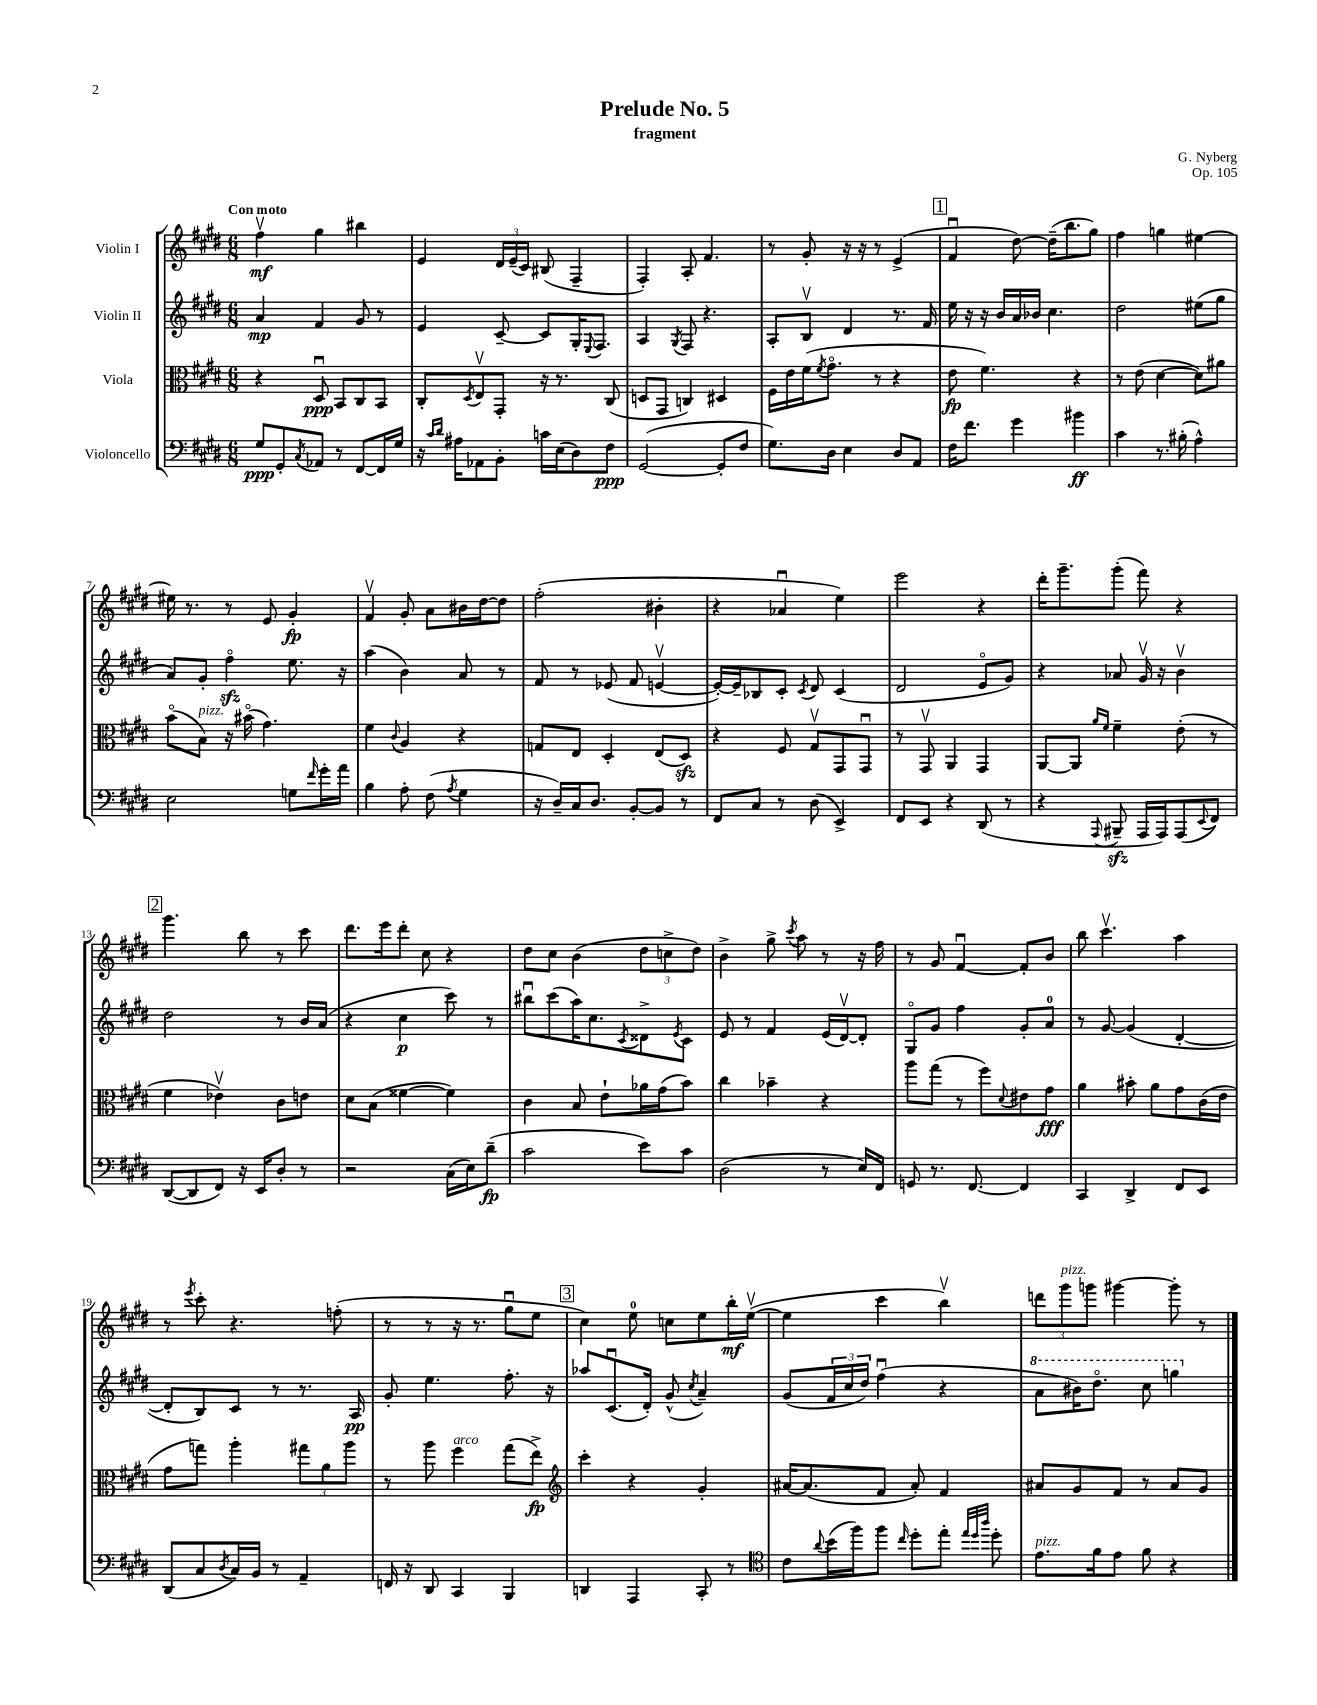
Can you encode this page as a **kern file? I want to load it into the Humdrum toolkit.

**kern	**kern	**kern	**kern
*staff4	*staff3	*staff2	*staff1
*clefF4	*clefC3	*clefG2	*clefG2
*k[f#c#g#d#]	*k[f#c#g#d#]	*k[f#c#g#d#]	*k[f#c#g#d#]
*M6/8	*M6/8	*M6/8	*M6/8
8G#/L	4r	4a/	4ff#v\
8GG#'/	.	.	.
8qC#/	.	.	.
8AA-/J	8D#u/	4f#/	4gg#\
8r	8BB/L	.	.
[8FF#/L	8C#/	8g#/	4bb#\
16FF#/]L	8BB/J	8r	.
16G#/JJ	.	.	.
=	=	=	=
16r	8C#'/L	4e/	4e/
16qqc#/LL	.	.	.
16qqd#/JJ	.	.	.
16A#\LK	.	.	.
.	8qD#/	.	.
8AA-\	8Ev/	.	.
8BB'\J	8GG#'/J	[8c#~/	24d#/LL
.	.	.	(24e~/
.	.	.	24c#/JJ)
16c\LL	16r	8c#/]L	(8B#/
(16E\J	8.r	.	.
8D#\)	.	16G#'/K	4F#~/
.	.	8qqE/	.
.	.	8.F#/J	.
8F#\J	(8C#/	.	.
=	=	=	=
([2GG#/	8D/L	4A/	4F#'/)
.	8GG#/J	.	.
.	.	8qG#/	.
.	4C/)	8F#/	8A'/
.	.	4.r	4.f#/
8GG#'/]L	4D#/	.	.
8F#/J	.	.	.
=	=	=	=
8.G#\L)	16F#\LL	8A'/L	8r
.	16e\	.	.
.	(16f#\J	8Bv/J	8g#'/
.	8qf#/	.	.
16D#\Jk	8.g#o\J	.	.
4E\	.	4d#/	16r
.	.	.	16r
.	8r	.	8r
8D#/L	4r	8.r	(4e^/
8AA/J	.	.	.
.	.	16f#/	.
=	=	=	=
16F#\LK	8e\	16ee\	4f#u/
8.f#\J	.	16r	.
.	4.f#\)	16r	.
.	.	16b/LL	.
4g#\	.	16a/	[8dd#\)
.	.	16b-/JJ	.
.	.	4.cc#\	(16dd#~\]LK
.	.	.	8.bb\
4b#\	4r	.	.
.	.	.	8gg#\J)
=	=	=	=
4c#\	8r	2dd#\	4ff#\
.	(8e\	.	.
8.r	[4d#\	.	4gg\
(16B#'\	.	.	.
4A^^\)	8d#\]L)	(8ee#\L	[4ee#\
.	8a#\J	8gg#\J	.
=	=	=	=
2E\	(8bo\L	8a/L)	16ee#\]
.	.	.	8.r
.	8B\J)	8g#'/J	.
.	16r	4ff#o\	8r
.	(16b#o\	.	.
.	4.g#\)	.	8e/
8G\L	.	8.ee\	4g#'/
16qqf#/	.	.	.
16g#'\L	.	.	.
16a\JJ	.	16r	.
=	=	=	=
4B\	4f#\	(4aa\	4f#v/
.	8qqc#/	.	.
8A'\	4A/	4b\)	8g#'/
(8F#\	.	.	8a\L
8qA/	.	.	.
4G#\	4r	8a/	16b#\L
.	.	.	[16dd#\J
.	.	8r	8dd#\]J
=	=	=	=
16r	8G/L	8f#/	(2ff#'\
16D#~/LL)	.	.	.
16C#/J	8E/J	8r	.
8.D#/J	.	.	.
.	4D#'/	(8e-/	.
[8BB'/L	.	8f#/	.
8BB/]J	(8E/L	[4ev/	4b#'\
8r	8D#/J)	.	.
=	=	=	=
8FF#/L	4r	16e'/_LL)	4r
.	.	16e~/]J	.
8C#/J	.	8B-/	.
8r	8F#/	8c#'/J	4a-u/
.	.	8qc#/	.
(8D#\	8G#v/L	8d#/	.
4EE^/)	8GG#/	(4c#/	4ee\)
.	8GG#u/J	.	.
=	=	=	=
8FF#/L	8r	2d#/	2eee\
8EE/J	8GG#v/	.	.
4r	4AA/	.	.
(8DD#/	4GG#/	8eo/L	4r
8r	.	8g#/J)	.
=	=	=	=
4r	[8AA/L	4r	16ddd#'\LK
.	.	.	8.ggg#~\
.	8AA/]J	.	.
.	16qqa/LL	.	.
8qqAAA/	16qqf#/JJ	.	.
8BBB#~/	4f#~\	8a-/	(8ggg#'\J
16AAA/LL	.	16g#v/	8fff#\)
16AAA/J)	.	16r	.
(8AAA/	(8e'\	4bv\	4r
8qqEE/	.	.	.
8FF#/J)	8r	.	.
=	=	=	=
([8DD#/L	4f#\	2dd#\	4.ggg#\
8DD#/]	.	.	.
8FF#/J)	4e-v\)	.	.
16r	.	.	8bb\
16EE/LK	.	.	.
8D#'/J	8c#\L	8r	8r
8r	8e\J	16b/LL	8ccc#\
.	.	(16a/JJ	.
=	=	=	=
2r	8d#\L	4r	8.ddd#\L
.	(8B\J	.	.
.	.	.	16eee\k
.	[4f##\	4cc#\	8ddd#'\J
.	.	.	8cc#\
(16C#\LL	4f##\])	8ccc#\)	4r
16E\J)	.	.	.
(8d#~\J	.	8r	.
=	=	=	=
2c#\	4c#\	8bb#u\L	8dd#\L
.	.	(8ccc#\	8cc#\J
.	8B/	16aa\K)	(4b\
.	.	8.cc#\	.
.	8e`\L	.	.
.	.	8qc#/	.
8e\L)	16a-\L	8d##^\	12dd#\L
.	(16g#\J	.	.
.	.	.	12cc^\
.	.	8qe/	.
8c#\J	8b\J)	8c#\J	.
.	.	.	12dd#\J)
=	=	=	=
(2D#\	4cc#\	8e/	4b^\
.	.	8r	.
.	4b-~\	4f#/	8gg#^\
.	.	.	8qccc#/
.	.	.	8aa\
8r	4r	(16e/LL	8r
.	.	[16d#v/J)	.
16E/LL)	.	8d#'/]J	16r
16FF#/JJ	.	.	16ff#\
=	=	=	=
8GG/	8aa\L	8G#o/L	8r
8.r	(8gg#\J	8g#/J	8g#/
.	8r	4ff#\	[4f#u/
[8.FF#/	.	.	.
.	8ff#\L)	.	.
.	8qqd#/	.	.
4FF#/]	8e#\	8g#'/L	8f#'/]L
.	8g#\J	8a/J	8b/J
=	=	=	=
4CC#/	4a\	8r	8bb\
.	.	[8g#/	4.ccc#v\
4DD#^/	8b#'\	(4g#/]	.
.	8a\L	.	.
8FF#/L	8g#\	[4d#'/	4aa\
8EE/J	(16c#\L	.	.
.	16e\JJ	.	.
=	=	=	=
(8DD#/L	8g#\L	8d#'/]L	8r
.	.	.	8qeee/
8C#/	8gg\J)	8B/)	8ccc#'\
8qD#/	.	.	.
16C#/L)	4aa'\	8c#/J	4.r
16BB/JJ	.	.	.
8r	.	8r	.
4AA~/	12gg#\L	8.r	.
.	12a\	.	.
.	.	.	(8ff'\
.	12aa\J	.	.
.	.	16A/	.
=	=	=	=
16FF/	8r	8g#'/	8r
16r	.	.	.
8DD#/	8aa\	4.ee\	8r
4CC#/	4ff#\	.	16r
.	.	.	8.r
4BBB/	(8gg#\L	8.ff#'\	8gg#u\L
.	8ee^\J)	.	8ee\J
.	.	16r	.
=	=	=	=
*	*clefG2	*	*
4DD/	4ccc#'\	8aa-/L	4cc#\)
.	.	(8.c#u/	.
4AAA/	4r	.	8ee\
.	.	16d#'/Jk)	.
.	.	(8g#^^/	8cc\L
.	.	8qcc#/	.
8CC#'/	4g#'/	4a~/)	8ee\
8r	.	.	16bb'\L
.	.	.	([16eev\JJ
=	=	=	=
*clefC4	*	*	*
8c#\L	[16a#/LK	(8g#/L	4ee\]
.	(8.a#/]	.	.
8qqa/	.	.	.
(16b\L	.	24f#/L	.
.	.	24cc#/	.
16ff#\J)	.	.	.
.	.	24dd#/JJ)	.
8ff#\J	8f#/J	(4ff#u\	4ccc#\
16qqcc#/	.	.	.
8dd#'\L	8a#'/)	.	.
8ee'\J	4f#/	4r	4bbv\)
32qqee/LLL	.	.	.
32qqdd#/	.	.	.
32qqaa/JJJ	.	.	.
8dd#'\	.	.	.
=	=	=	=
8.e\L	8a#/L	8aa\L	12ddd\L
.	.	.	12ggg#\
.	8g#/	16bb#\K)	.
.	.	.	12ggg\J
16f#\k	.	8.ddd#o\J	.
8e\J	8f#/J	.	[4ggg#\
8f#\	8r	8ccc#\	.
4r	8a#/L	4ggg\	8ggg#'\]
.	8g#/J	.	8r
==	==	==	==
*-	*-	*-	*-
